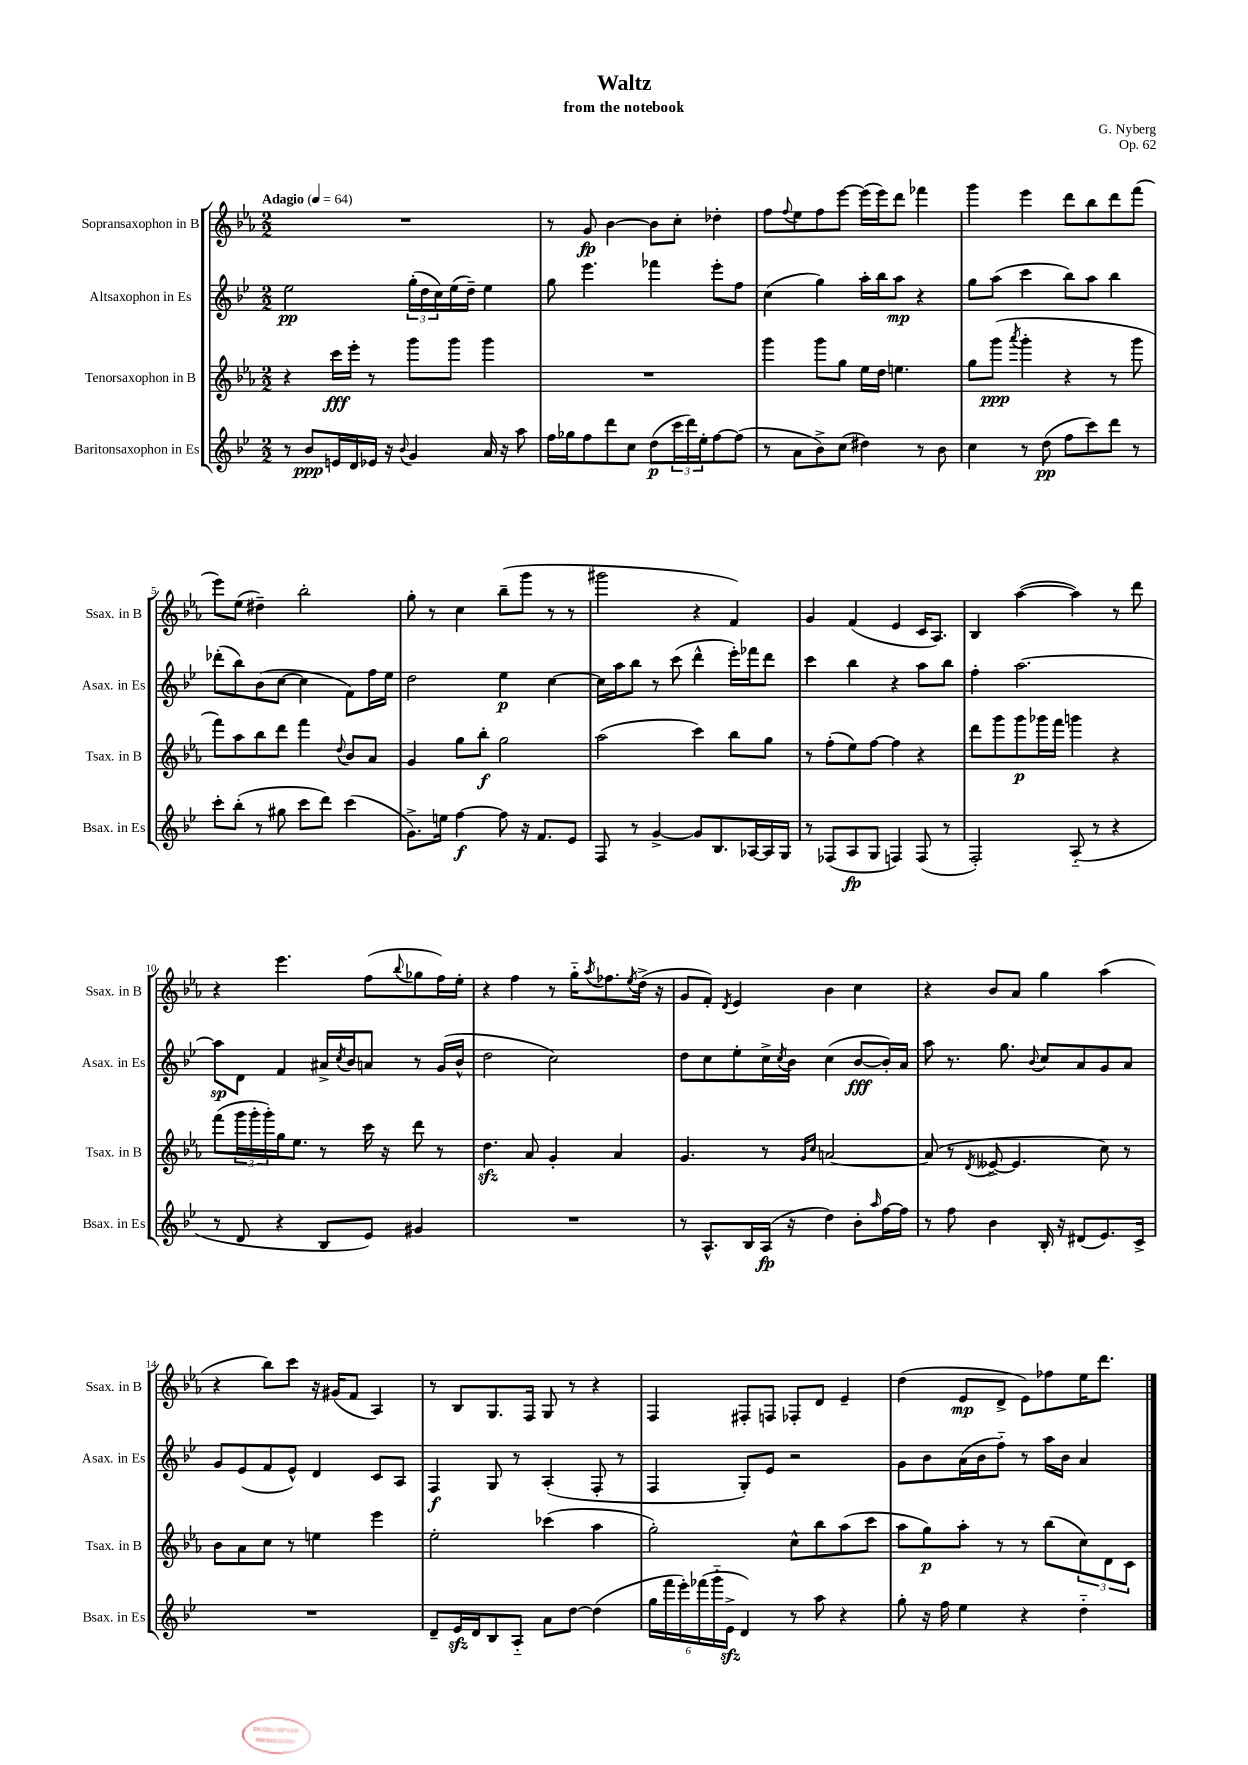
\header { title = "Waltz" composer = "G. Nyberg" subtitle = "from the notebook" opus = "Op. 62" }
<<
\new StaffGroup <<
\new Staff = "s0" \with { instrumentName = "Sopransaxophon in B" shortInstrumentName = "Ssax. in B" } {
    \clef treble \key ees \major \numericTimeSignature \time 2/2 \tempo "Adagio" 4 = 64
    R1 |
    r8 g'8\fp bes'4~ bes'8 c''8-. des''4-. |
    f''8 \appoggiatura { f''8 } ees''8 f''8 ees'''8~ ees'''16( ees'''16) d'''8 fes'''4 |
    g'''4 ees'''4 d'''8 bes''8 d'''8 f'''8( |
    ees'''8) ees''8( dis''4--) bes''2-. |
    g''8-. r8 c''4 bes''8--( g'''8 r8 r8 |
    gis'''2 r4 f'4) |
    g'4 f'4( ees'4 c'16 aes8.) |
    bes4 aes''4~( aes''4) r8 d'''8 |
    r4 ees'''4. f''8( \appoggiatura { bes''8 } ges''8 f''16) ees''16-. |
    r4 f''4 r8 g''16-_ \acciaccatura { aes''8 } fes''8. \acciaccatura { ees''8 } d''16->( r16 |
    g'8 f'8-.) \acciaccatura { d'8 } ees'4 bes'4 c''4 |
    r4 bes'8 aes'8 g''4 aes''4( |
    r4 bes''8) c'''8 r16 gis'16( f'8 aes4) |
    r8 bes8 g8. f16 g8 r8 r4 |
    f4 fis8-. f8 fes8-. d'8 ees'4-- |
    d''4( ees'8\mp d'8-> ees'8) fes''8 ees''16 d'''8. \bar "|." |
}
\new Staff = "s1" \with { instrumentName = "Altsaxophon in Es" shortInstrumentName = "Asax. in Es" } {
    \clef treble \key bes \major \numericTimeSignature \time 2/2
    ees''2\pp \tuplet 3/2 { g''16-.( d''16 c''16) } ees''16( d''16--) ees''4 |
    g''8 ees'''4. fes'''4 ees'''8-. f''8 |
    c''4( g''4) a''16-. bes''16 a''8\mp r4 |
    g''8 a''8( c'''4 bes''8) a''8 bes''4 |
    des'''8-.( bes''8) bes'8( c''8~ c''4 f'8) f''16 ees''16 |
    d''2 ees''4\p c''4~ |
    c''16 a''16 bes''8 r8 c'''8( d'''4-^ ees'''16-.) fes'''16 d'''8 |
    c'''4 bes''4 r4 a''8 bes''8 |
    f''4-. a''2.~ |
    a''8\sp d'8 f'4 ais'16-> \acciaccatura { c''8 } bes'16 a'8 r8 g'16( bes'16-^ |
    d''2 c''2) |
    d''8 c''8 ees''8-. c''16-> \acciaccatura { c''8 } bes'16 c''4( bes'8~\fff bes'16-.) a'16 |
    a''8 r8. g''8. \appoggiatura { bes'8 } c''8 a'8 g'8 a'8 |
    g'8 ees'8( f'8 ees'8-^) d'4 c'8 a8 |
    f4\f g8 r8 a4-.( f8-. r8 |
    f4 g8-.) ees'8 r2 |
    g'8 bes'8 a'16( bes'16 f''8-_) r8 a''16 bes'16 a'4 \bar "|." |
}
\new Staff = "s2" \with { instrumentName = "Tenorsaxophon in B" shortInstrumentName = "Tsax. in B" } {
    \clef treble \key ees \major \numericTimeSignature \time 2/2
    r4 c'''16\fff ees'''16-. r8 g'''8 g'''8 g'''4 |
    R1 |
    g'''4 g'''8 g''8 ees''16 d''16 e''4. |
    g''8 g'''8\ppp( \acciaccatura { aes'''8 } g'''4-. r4 r8 g'''8 |
    f'''8) aes''8 bes''8 d'''8 f'''4 \appoggiatura { d''8 } bes'8 aes'8 |
    g'4 g''8 bes''8-.\f g''2 |
    aes''2( c'''4) bes''8 g''8 |
    r8 f''8-.( ees''8) f''8~ f''4 r4 |
    d'''8 g'''8 g'''8\p ges'''16 f'''16 g'''4 r4 |
    f'''8( \tuplet 3/2 { g'''16 g'''16-. g'''16-.) } g''16 ees''8. r8 c'''16 r16 d'''8 r8 |
    d''4.\sfz aes'8 g'4-. aes'4 |
    g'4. r8 \grace { g'16 c''16 } a'2~ |
    a'8( r8 \acciaccatura { d'8 } eeses'8~-> eeses'4. c''8) r8 |
    bes'8 aes'8 c''8 r8 e''4 ees'''4 |
    ees''2-. ces'''4( aes''4 |
    g''2-.) c''8-^ bes''8 aes''8( c'''8 |
    aes''8 g''8\p) aes''8-. r8 r8 bes''8( \tuplet 3/2 { c''8) d'8 c'8 } \bar "|." |
}
\new Staff = "s3" \with { instrumentName = "Baritonsaxophon in Es" shortInstrumentName = "Bsax. in Es" } {
    \clef treble \key bes \major \numericTimeSignature \time 2/2
    r8 bes'8\ppp e'16 d'16 ees'16 r16 \appoggiatura { bes'8 } g'4 a'16 r16 a''8 |
    f''16 ges''16 f''8 d'''8 c''8 d''8\p( \tuplet 3/2 { c'''16 d'''16) ees''16-. } f''8~ f''8( |
    r8 a'8 bes'8->) c''8( dis''4) r8 bes'8 |
    c''4 r8 d''8\pp( f''8 c'''8) d'''8 r8 |
    c'''8-. bes''8-.( r8 gis''8 c'''8 d'''8) c'''4( |
    g'8.->) e''16 f''4~\f f''8 r16 f'8. ees'8 |
    f8 r8 g'4~-> g'8 bes8. aes16~ aes16 g16 |
    r8 fes8( a8\fp g8 f4) f8( r8 |
    f2-.) a8-_( r8 r4 |
    r8 d'8 r4 bes8 ees'8) gis'4 |
    R1 |
    r8 a8.-^ bes16 a16\fp( r16 d''4) bes'8-. \grace { a''16 } f''16~ f''16 |
    r8 f''8 bes'4 bes16-. r16 dis'8( ees'8.) c'16-> |
    R1 |
    d'8-- ees'16\sfz d'16 bes8 a8-_ a'8 d''8~ d''4( |
    \tuplet 6/4 { g''16 f'''16 ees'''16-.) fes'''16( g'''16-_ ees'16->\sfz } d'4) r8 a''8 r4 |
    g''8-. r16 f''16 ees''4 r4 d''4-_ \bar "|." |
}
>>
>>
